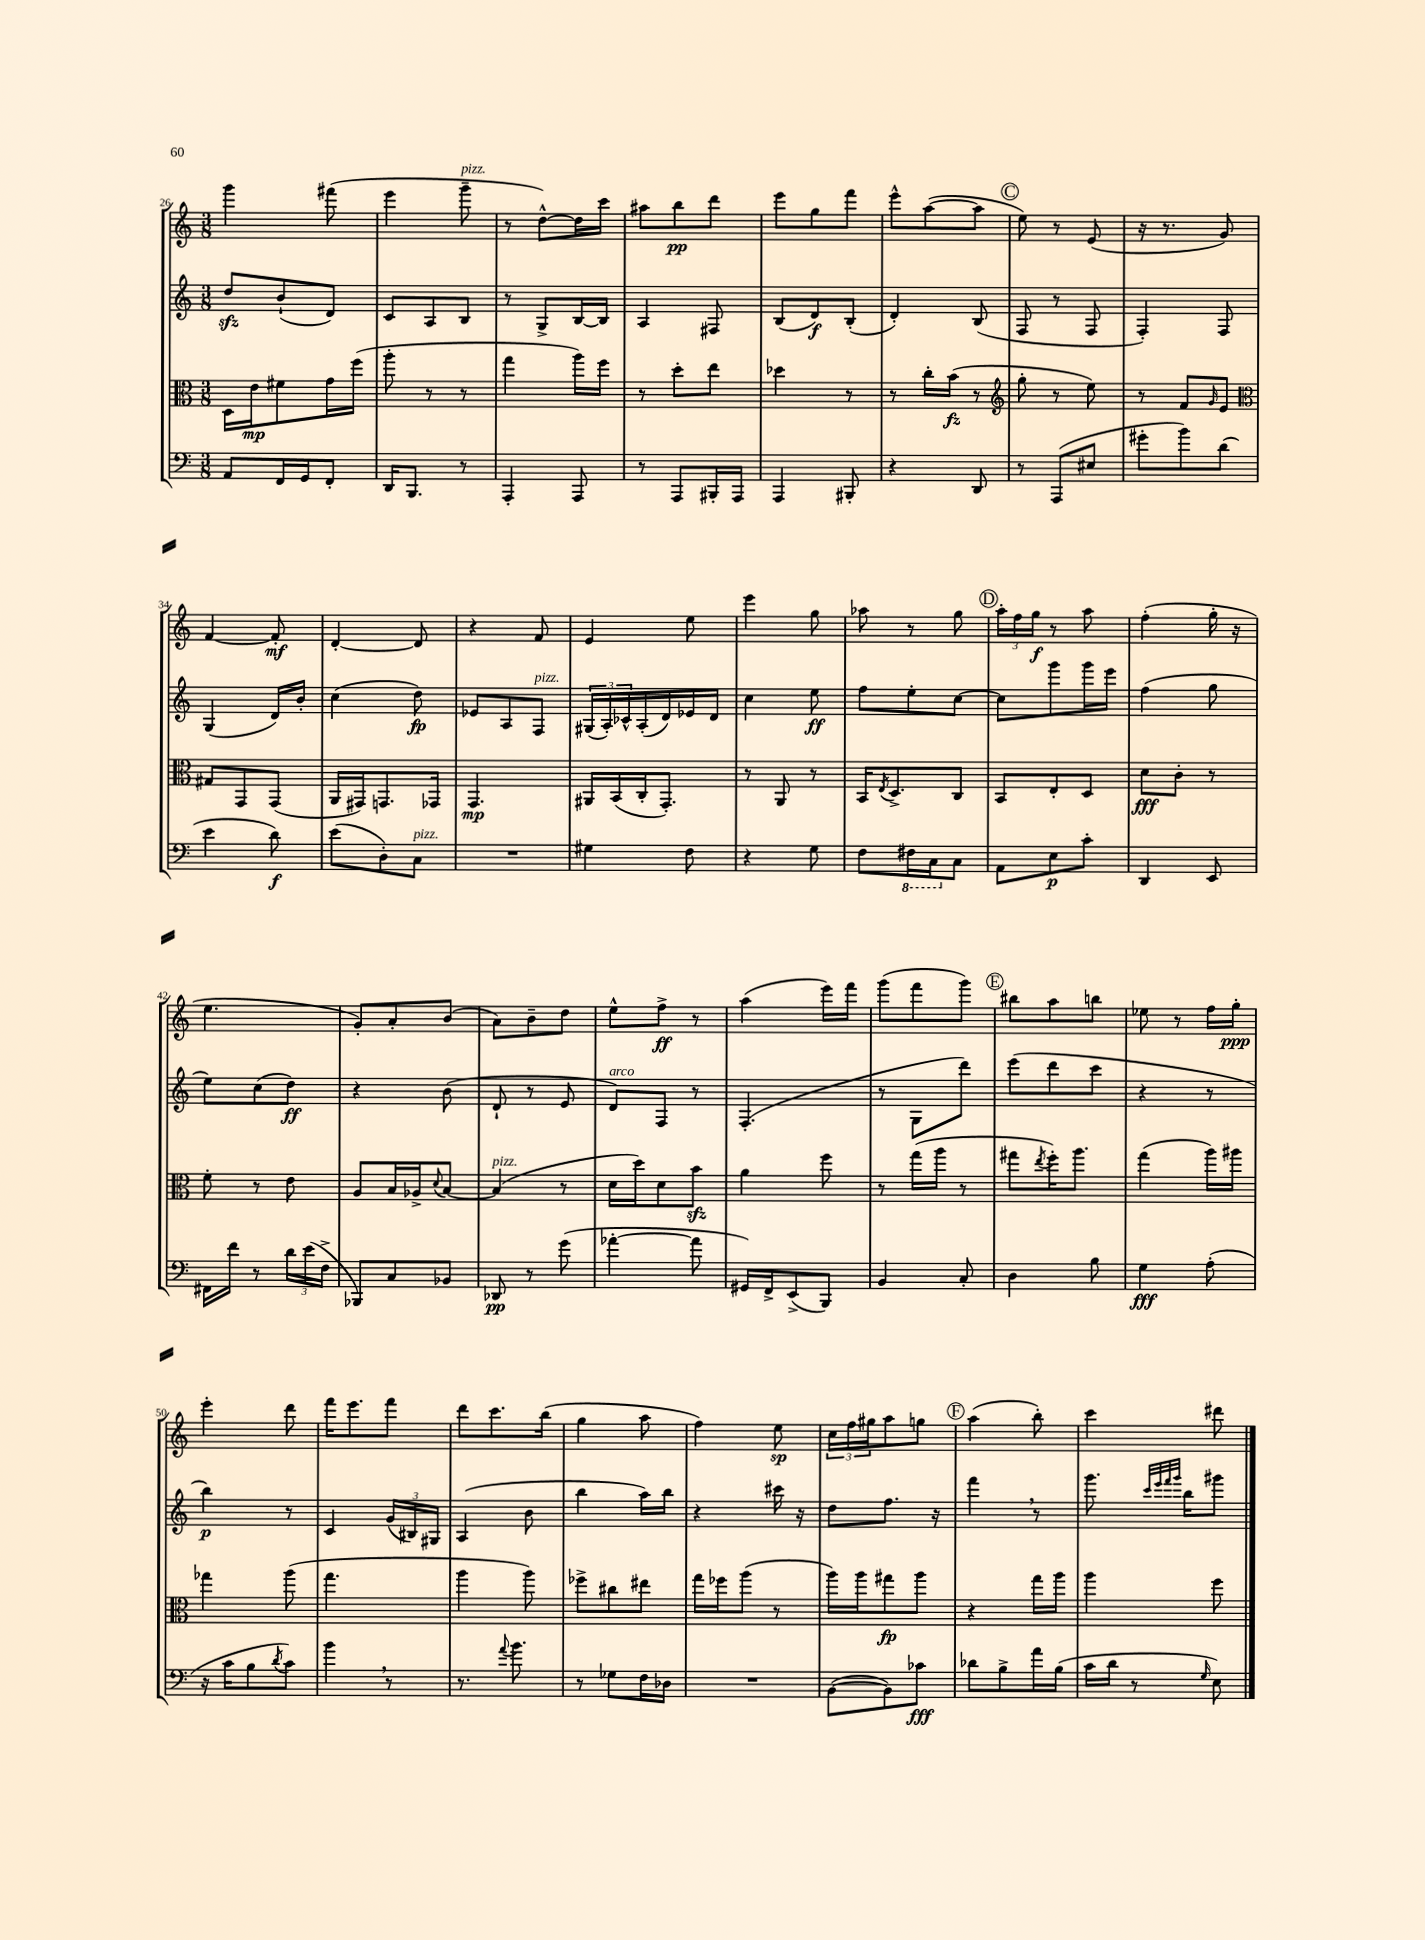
<<
\new StaffGroup <<
\new Staff = "s0" {
    \clef treble \key c \major \numericTimeSignature \time 3/8
    g'''4 fis'''8( |
    e'''4 g'''8--^\markup { \italic "pizz." } |
    r8 d''8~-^) d''16 c'''16 |
    ais''8 b''8\pp d'''8 |
    e'''8 g''8 f'''8 |
    e'''8-^ a''8~( a''8 |
    \mark \markup { \circle "C" } e''8) r8 e'8( |
    r16 r8. g'8) |
    f'4~ f'8-.\mf |
    d'4~-. d'8 |
    r4 f'8 |
    e'4 e''8 |
    e'''4 g''8 |
    aes''8 r8 g''8 |
    \mark \markup { \circle "D" } \tuplet 3/2 { a''16-. f''16 g''16\f } r8 a''8 |
    f''4-.( g''16-. r16 |
    e''4. |
    g'8-.) a'8-. b'8( |
    a'8) b'8-- d''8 |
    e''8-^ f''8->\ff r8 |
    a''4( e'''16) f'''16 |
    g'''8( f'''8 g'''8) |
    \mark \markup { \circle "E" } bis''8 a''8 b''8 |
    ees''8 r8 f''16 g''16-.\ppp |
    e'''4-. d'''8 |
    f'''16 e'''8. f'''8 |
    d'''8 c'''8. b''16( |
    g''4 a''8 |
    f''4) e''8\sp |
    \tuplet 3/2 { c''16 f''16 gis''16 } a''8 g''8 |
    \mark \markup { \circle "F" } a''4( b''8-.) |
    c'''4 dis'''8 \bar "|." |
}
\new Staff = "s1" {
    \clef treble \key c \major \numericTimeSignature \time 3/8
    d''8\sfz b'8-!( d'8) |
    c'8 a8 b8 |
    r8 g8-> b16~ b16 |
    a4 fis8 |
    b8( d'8\f) b8-.( |
    d'4-.) b8( |
    \mark \markup { \circle "C" } f8 r8 f8 |
    f4-.) f8 |
    g4( d'16) b'16-. |
    c''4( d''8\fp) |
    ees'8 a8 f8^\markup { \italic "pizz." } |
    \tuplet 3/2 { gis16( a16-.) ces'16-^ } a16-.( d'16) ees'16 d'16 |
    c''4 e''8\ff |
    f''8 e''8-. c''8~ |
    \mark \markup { \circle "D" } c''8 g'''8 g'''16 e'''16 |
    f''4( g''8 |
    e''8) c''8( d''8\ff) |
    r4 b'8( |
    d'8-! r8 e'8 |
    d'8^\markup { \italic "arco" }) f8 r8 |
    f4.-.( |
    r8 g8 d'''8) |
    \mark \markup { \circle "E" } e'''8( d'''8 c'''8 |
    r4 r8 |
    b''4\p) r8 |
    c'4 \tuplet 3/2 { g'16( bis16) gis16 } |
    a4( b'8 |
    b''4 a''16) b''16 |
    r4 cis'''16 r16 |
    d''8 f''8. r16 |
    \mark \markup { \circle "F" } f'''4 \breathe r8 |
    g'''8. \grace { c'''32 e'''32 f'''32 g'''32 } b''16 gis'''8 \bar "|." |
}
\new Staff = "s2" {
    \clef alto \key c \major \numericTimeSignature \time 3/8
    d16 e'16\mp fis'8 g'16 f''16( |
    a''8-. r8 r8 |
    g''4 a''16) f''16 |
    r8 d''8-. e''8 |
    des''4 r8 |
    r8 c''16-. b'16\fz( r8 |
    \mark \markup { \circle "C" } \clef treble g''8-. r8 e''8) |
    r8 f'8 \grace { g'16 } e'8 |
    \clef alto gis8 g,8 g,8( |
    a,16 gis,16) g,8. ges,16 |
    g,4.\mp |
    ais,16 b,16( c16-. g,8.-.) |
    r8 a,8 r8 |
    b,16 \acciaccatura { e8 } d8.-> c8 |
    \mark \markup { \circle "D" } b,8 e8-. d8 |
    d'8\fff c'8-. r8 |
    f'8-. r8 e'8 |
    a8 b16 aes16-> \appoggiatura { d'8 } b8~ |
    b4^\markup { \italic "pizz." }( r8 |
    d'16 d''16) d'8 b'8\sfz |
    a'4 f''8 |
    r8 g''16( a''16 r8 |
    \mark \markup { \circle "E" } gis''8 \acciaccatura { e''8 } f''16-.) a''8. |
    g''4( a''16) ais''16 |
    ges''4 a''8( |
    g''4. |
    a''4 a''8) |
    fes''8-> cis''8 eis''8 |
    g''16 fes''16 a''8( r8 |
    a''16) a''16 gis''8\fp a''8 |
    \mark \markup { \circle "F" } r4 g''16 a''16 |
    a''4 f''8 \bar "|." |
}
\new Staff = "s3" {
    \clef bass \key c \major \numericTimeSignature \time 3/8
    a,8 f,16 g,16 f,8-. |
    d,16 b,,8. r8 |
    a,,4-. a,,8 |
    r8 a,,8 bis,,16-. a,,16 |
    a,,4 bis,,8-. |
    r4 d,8 |
    \mark \markup { \circle "C" } r8 a,,8( eis8 |
    gis'8-. b'8) d'8( |
    e'4 d'8\f) |
    e'8( d8-.) c8^\markup { \italic "pizz." } |
    R4. |
    gis4 f8 |
    r4 g8 |
    f8 \ottava #-1 fis,16 c,16 \ottava #0 c8 |
    \mark \markup { \circle "D" } a,8 e8\p c'8-. |
    d,4 e,8 |
    fis,16 f'16 r8 \tuplet 3/2 { d'16 e'16( f16-> } |
    bes,,8) c8 bes,8 |
    des,8\pp r8 g'8( |
    aes'4~-. aes'8 |
    gis,16) f,16-> e,8->( b,,8) |
    b,4 c8-. |
    \mark \markup { \circle "E" } d4 b8 |
    g4\fff a8-.( |
    r16 c'16 b8 \acciaccatura { d'8 } c'8) |
    b'4 \breathe r8 |
    r8. \appoggiatura { a'8 } b'8. |
    r8 ges8 f16 des16 |
    R4. |
    b,8~( b,8) ces'8\fff |
    \mark \markup { \circle "F" } des'8 b8-> a'16 b16( |
    c'16 d'16 r8 \grace { g16 } e8) \bar "|." |
}
>>
>>
\layout { \context { \Score currentBarNumber = #26 } }
